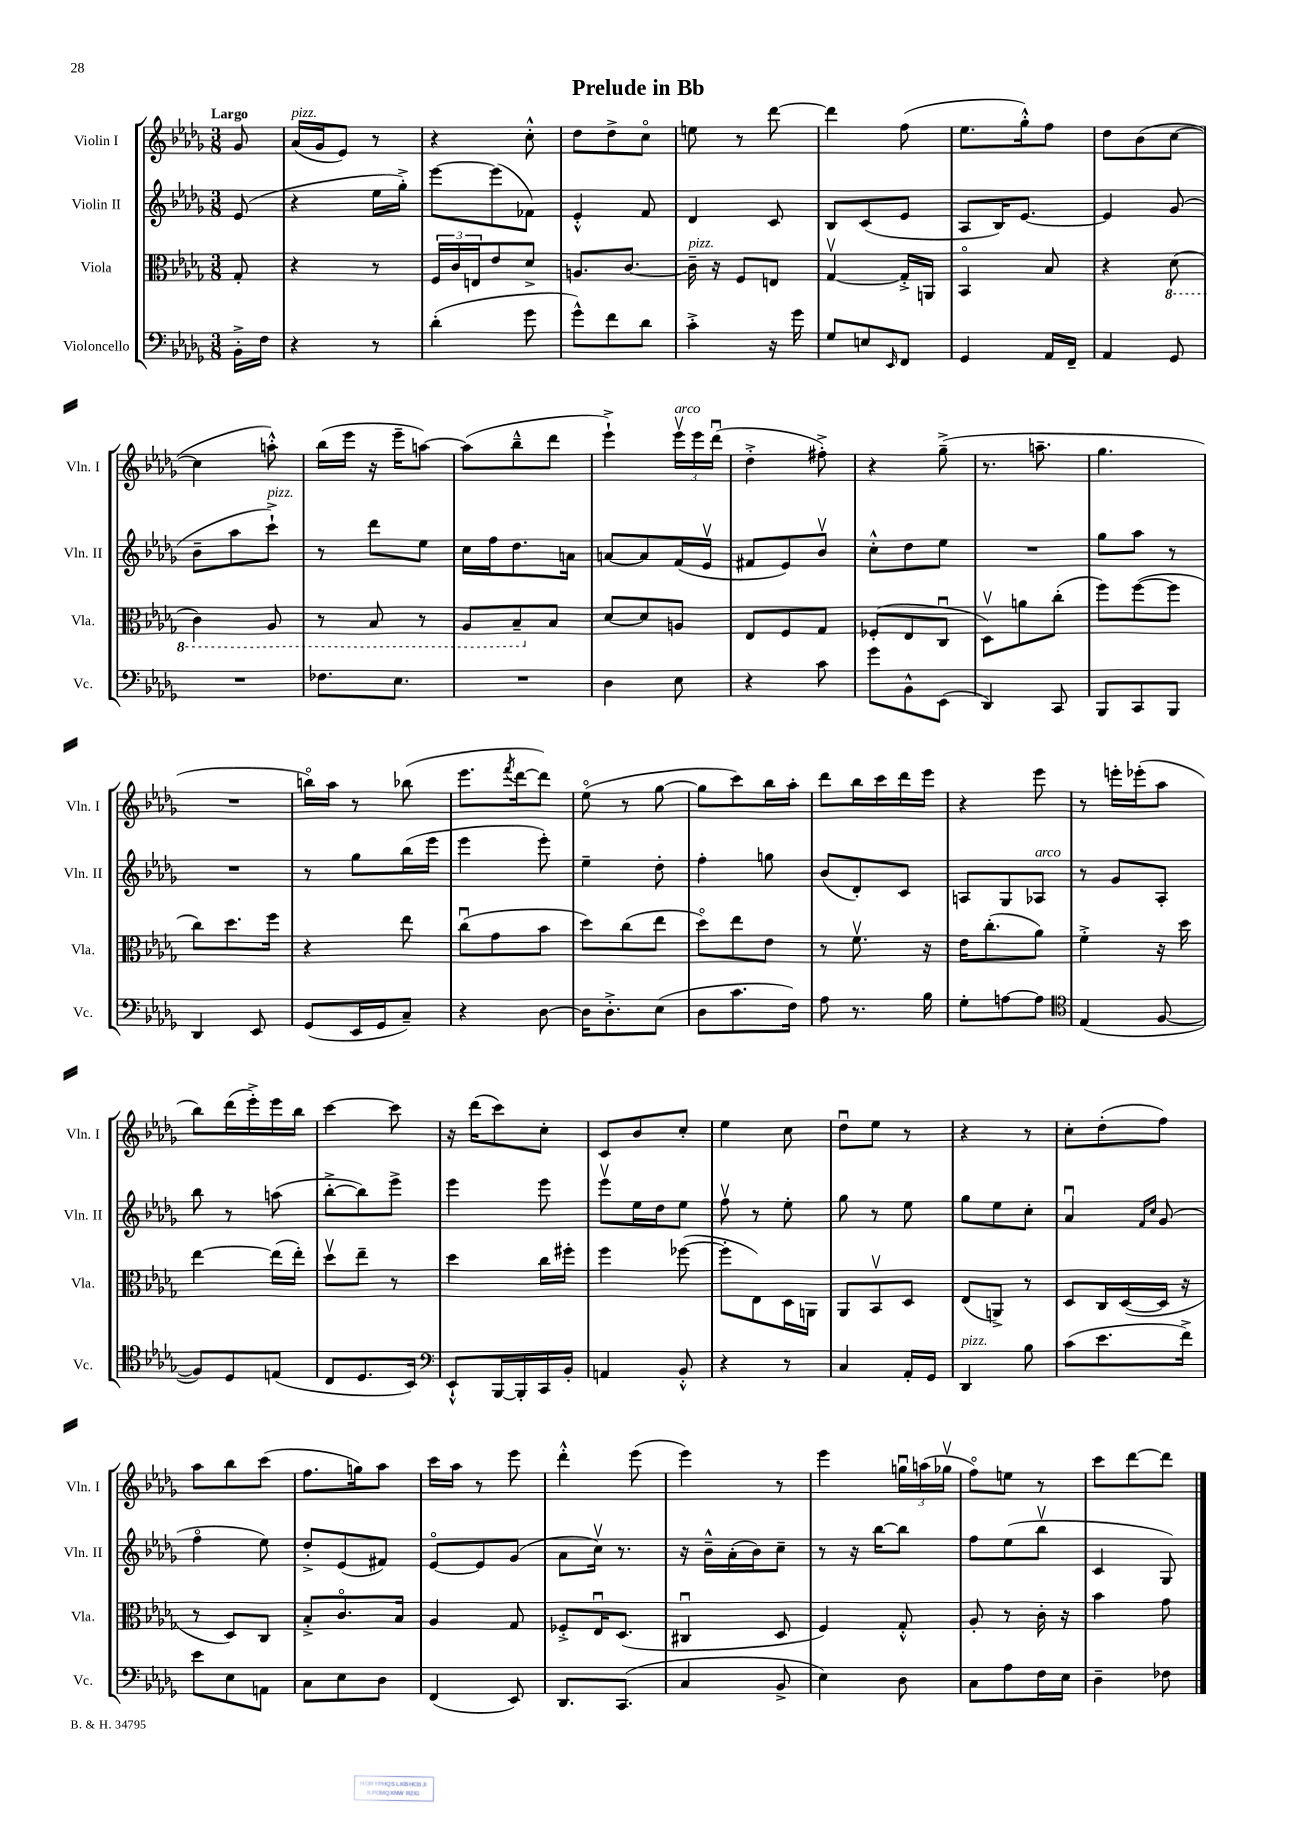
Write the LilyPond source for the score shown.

\header { title = "Prelude in Bb" }
<<
\new StaffGroup <<
\new Staff = "s0" \with { instrumentName = "Violin I" shortInstrumentName = "Vln. I" } {
    \clef treble \key des \major \numericTimeSignature \time 3/8 \partial 8 \tempo "Largo"
    ges'8 |
    aes'16^\markup { \italic "pizz." }( ges'16 ees'8) r8 |
    r4 c''8-.-^ |
    des''8 des''8-> c''8\flageolet |
    e''8 r8 des'''8~ |
    des'''4 f''8( |
    ees''8. ges''16-.-^) f''8 |
    des''8 bes'8( c''8~ |
    c''4 a''8-.-^) |
    bes''16( ees'''16 r16 ees'''16-- a''8~) |
    a''8( bes''8---^ des'''8 |
    ees'''4-!->) \tuplet 3/2 { ees'''16\upbow^\markup { \italic "arco" } ees'''16 des'''16\downbow( } |
    des''4-.-> fis''8-.->) |
    r4 ges''8--->( |
    r8. a''8.-- |
    ges''4. |
    R4. |
    b''16\flageolet) aes''16 r8 bes''8( |
    ees'''8. \acciaccatura { f'''8 } des'''16~ des'''8) |
    ees''8\flageolet( r8 ges''8~ |
    ges''8 c'''8) bes''16 aes''16-. |
    des'''8 bes''16 c'''16 des'''16 ees'''16 |
    r4 ees'''8 |
    r8 e'''16-. ees'''16-.( aes''8 |
    bes''8) des'''16( ees'''16-.->) ees'''16 bes''16 |
    c'''4~ c'''8 |
    r16 des'''16( c'''8) c''8-. |
    c'8 bes'8 c''8-. |
    ees''4 c''8 |
    des''8\downbow ees''8 r8 |
    r4 r8 |
    c''8-. des''8-.( f''8) |
    aes''8 bes''8 c'''8( |
    f''8. g''16) aes''8 |
    c'''16 aes''16 r8 ees'''8 |
    des'''4-.-^ ees'''8( |
    ees'''4) r8 |
    ees'''4 \tuplet 3/2 { g''16\downbow a''16( ges''16\upbow } |
    f''8\flageolet) e''8 r8 |
    c'''8 des'''8~ des'''8 \bar "|." |
}
\new Staff = "s1" \with { instrumentName = "Violin II" shortInstrumentName = "Vln. II" } {
    \clef treble \key des \major \numericTimeSignature \time 3/8 \partial 8
    ees'8( |
    r4 ees''16 ges''16-.->) |
    ees'''8~ ees'''8( fes'8) |
    ees'4-.-^ f'8 |
    des'4 c'8 |
    bes8 c'8( ees'8 |
    aes8 bes16) ees'8.~ |
    ees'4 ges'8( |
    bes'8-- aes''8 c'''8-!->^\markup { \italic "pizz." }) |
    r8 des'''8 ees''8 |
    c''16 f''16 des''8. a'16 |
    a'8~ a'8 f'16( ees'16\upbow |
    fis'8 ees'8) bes'8\upbow |
    c''8-.-^ des''8 ees''8 |
    R4. |
    ges''8 aes''8 r8 |
    R4. |
    r8 ges''8 bes''16( ees'''16 |
    ees'''4 ees'''8-.) |
    ees''4-- des''8-. |
    f''4-. g''8 |
    bes'8( des'8-.) c'8 |
    a8 ges8 aes8^\markup { \italic "arco" } |
    r8 ges'8 aes8-. |
    bes''8 r8 a''8( |
    bes''8~-.-> bes''8) ees'''8-> |
    ees'''4 ees'''8 |
    ees'''8\upbow ees''16 des''16 ees''8 |
    f''8\upbow r8 ees''8-. |
    ges''8 r8 ees''8 |
    ges''8 ees''8 c''8-. |
    aes'4\downbow \grace { f'16 c''16 } ges'8( |
    f''4\flageolet ees''8) |
    des''8-.-> ees'8( fis'8) |
    ees'8~\flageolet ees'8 ges'8( |
    aes'8 c''16\upbow) r8. |
    r16 bes'16---^ aes'16-.( bes'16) c''8-- |
    r8 r16 bes''16~ bes''8 |
    f''8 ees''8( bes''8\upbow |
    c'4 ges8) \bar "|." |
}
\new Staff = "s2" \with { instrumentName = "Viola" shortInstrumentName = "Vla." } {
    \clef alto \key des \major \numericTimeSignature \time 3/8 \partial 8
    ges8-. |
    r4 r8 |
    \tuplet 3/2 { f16 c'16 e16 } ees'8 des'8-> |
    a8. c'8.~ |
    c'16--^\markup { \italic "pizz." } r16 f8 e8 |
    ges4~\upbow ges16-.-> a,16 |
    bes,4\flageolet bes8 |
    r4 \ottava #-1 des8( |
    c4) aes,8 |
    r8 bes,8 r8 |
    aes,8 bes,8-- \ottava #0 bes8 |
    des'8~ des'8 a8 |
    ees8 f8 ges8 |
    fes8-.( ees8 c8\downbow |
    des8\upbow) a'8 c''8-.( |
    f''8) f''8~( f''8 |
    c''8) des''8. f''16 |
    r4 ees''8 |
    c''8\downbow( ges'8 bes'8 |
    des''8) c''8( ees''8 |
    des''8\flageolet) ees''8 ees'8 |
    r8 f'8.\upbow r16 |
    ees'16 c''8.-.( aes'8) |
    f'4-.-> r16 des''16 |
    ees''4~ ees''16( ees''16-.) |
    des''8\upbow ees''8-- r8 |
    des''4 c''16 fis''16-. |
    f''4 fes''8~( |
    fes''8-. ees8) des16 a,16 |
    aes,8 bes,8\upbow des8 |
    ees8( a,8->) r8 |
    des8 c16 des16~( des16 r16 |
    r8 des8) c8 |
    bes8-.-> c'8.\flageolet bes16 |
    aes4 ges8 |
    fes8-.-> ees16\downbow des8.( |
    cis4\downbow des8 |
    f4) ges8-.-^ |
    aes8-. r8 c'16-. r16 |
    bes'4 ges'8 \bar "|." |
}
\new Staff = "s3" \with { instrumentName = "Violoncello" shortInstrumentName = "Vc." } {
    \clef bass \key des \major \numericTimeSignature \time 3/8 \partial 8
    bes,16-.-> f16 |
    r4 r8 |
    des'4-.( ges'8 |
    ges'8-^) f'8 des'8 |
    c'4-.-> r16 ges'16 |
    ges8 e8 \grace { ees,16 } f,8 |
    ges,4 aes,16 f,16-- |
    aes,4 ges,8 |
    R4. |
    fes8. ees8. |
    R4. |
    des4 ees8 |
    r4 c'8 |
    ges'8 bes,8-^ ees,8( |
    des,4) c,8 |
    bes,,8 c,8 bes,,8 |
    des,4 ees,8 |
    ges,8( ees,16 ges,16 c8--) |
    r4 des8~ |
    des16 des8.-.-> ees8( |
    des8 c'8. f16) |
    aes8 r8. bes16 |
    ges8-. a8~ a8 |
    \clef tenor ees4( f8~ |
    f8) des8 e8( |
    c8 des8. bes,16) |
    \clef bass ees,8-!-^ bes,,16~ bes,,16-. c,16 bes,16-. |
    a,4 bes,8-.-^ |
    r4 r8 |
    c4 aes,16-. ges,16 |
    des,4^\markup { \italic "pizz." } bes8 |
    c'8( ees'8. f'16->) |
    ees'8 ees8 a,8 |
    c8 ees8 des8 |
    f,4( ees,8) |
    des,8. c,8.( |
    c4 bes,8-> |
    ees4) des8 |
    c8 aes8 f16 ees16 |
    des4-- fes8 \bar "|." |
}
>>
>>
\layout { \context { \Score \remove "Bar_number_engraver" } }
